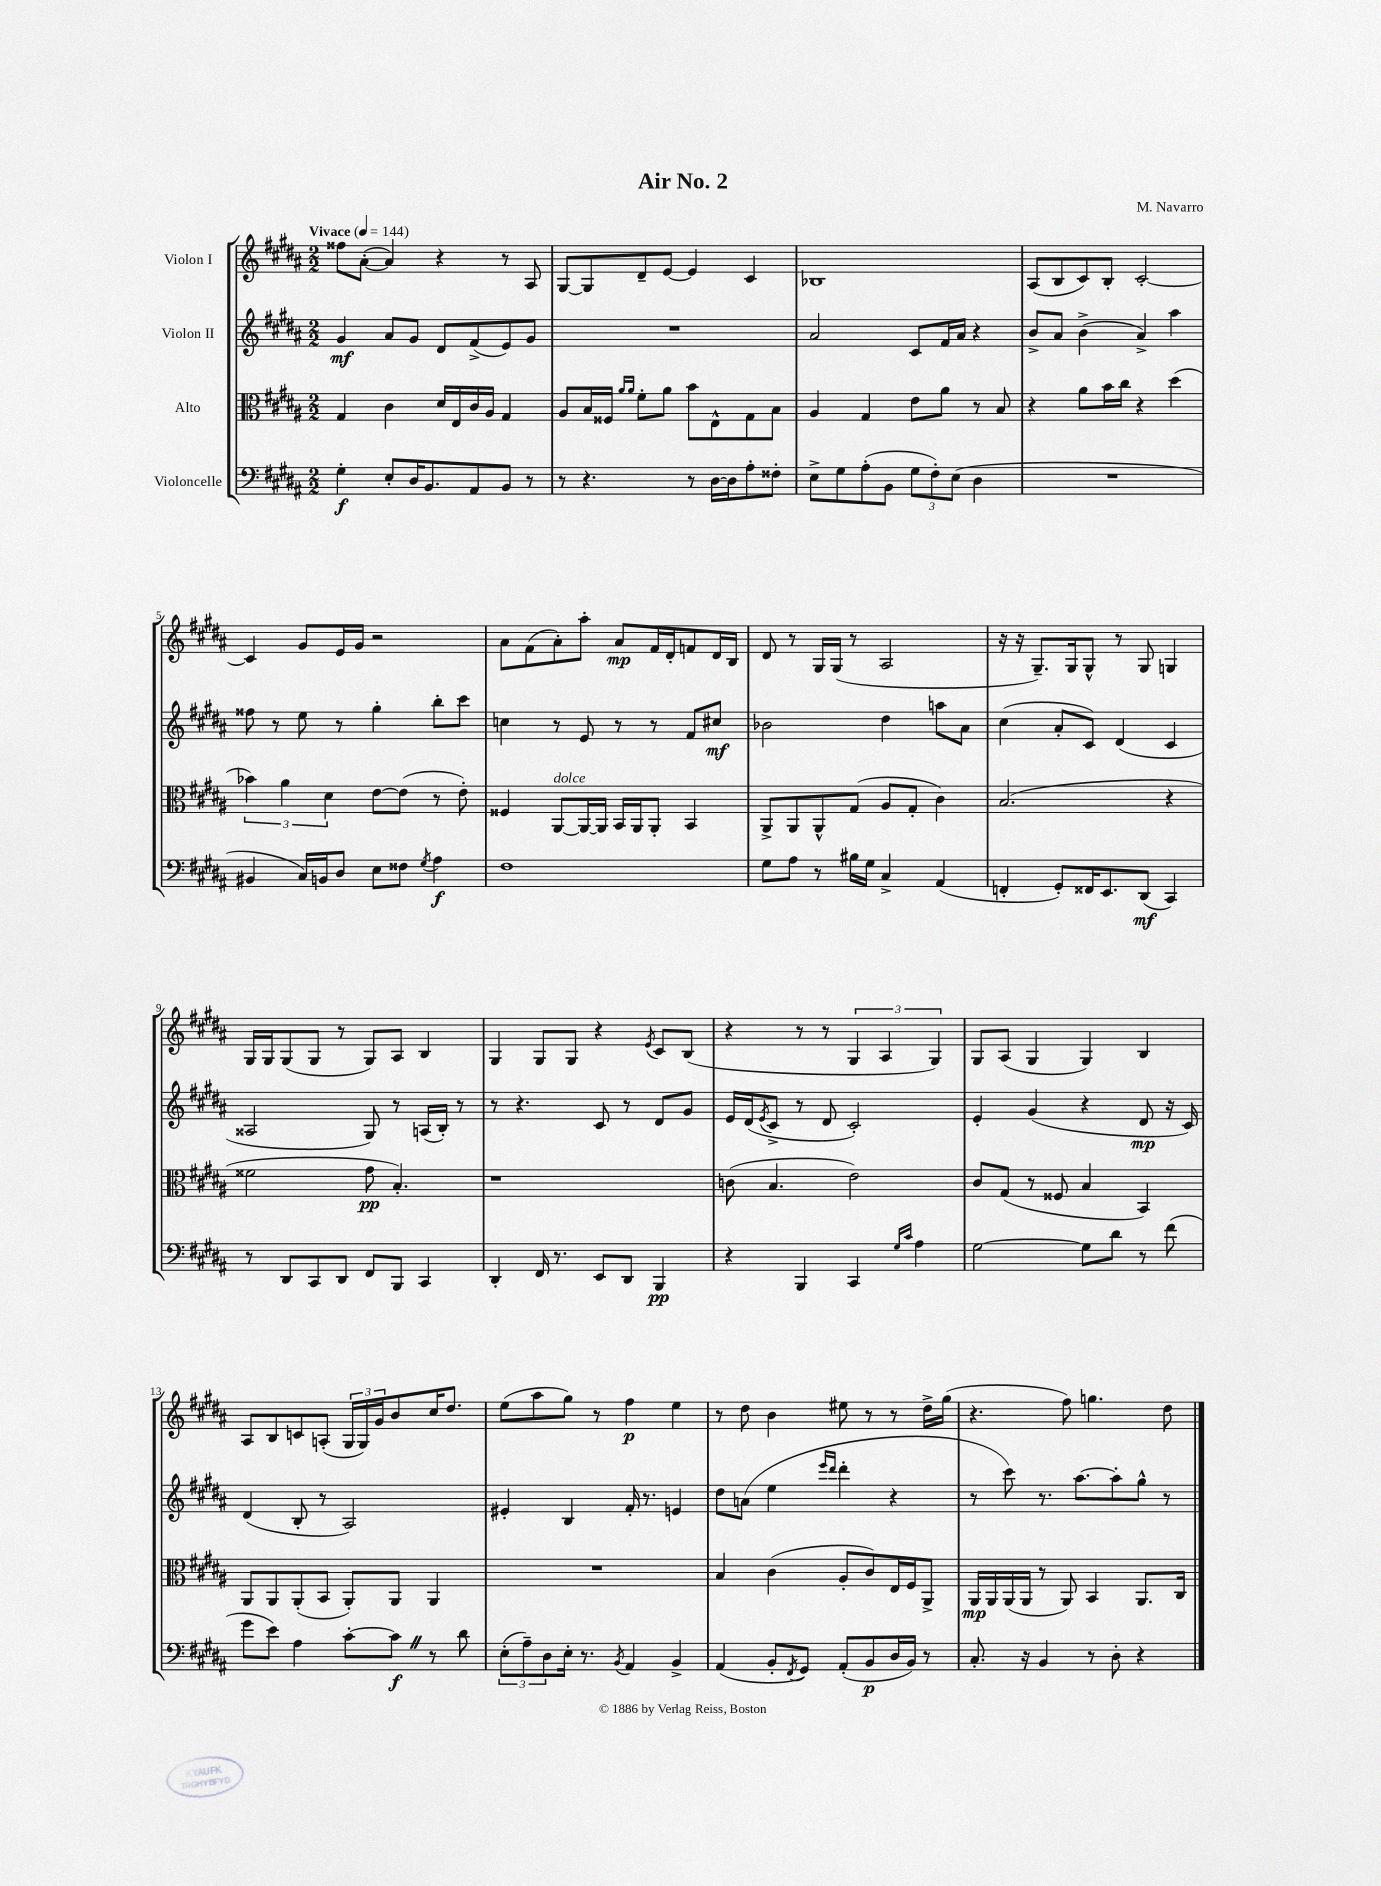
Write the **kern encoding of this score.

**kern	**dynam	**kern	**dynam	**kern	**dynam	**kern	**dynam
*part4	*part4	*part3	*part3	*part2	*part2	*part1	*part1
*staff4	*staff4	*staff3	*staff3	*staff2	*staff2	*staff1	*staff1
*I"Violoncelle	*	*I"Alto	*	*I"Violon II	*	*I"Violon I	*
*clefF4	*	*clefC3	*	*clefG2	*	*clefG2	*
*k[f#c#g#d#a#]	*	*k[f#c#g#d#a#]	*	*k[f#c#g#d#a#]	*	*k[f#c#g#d#a#]	*
*M2/2	*	*M2/2	*	*M2/2	*	*M2/2	*
*MM144	*	*MM144	*	*MM144	*	*MM144	*
=1	=1	=1	=1	=1	=1	=1	=1
!	!	!	!	!	!	!LO:TX:a:B:t=Vivace	!
4G#'\	f	4G#/	.	4g#/	mf	8ff##X\L	.
.	.	.	.	.	.	([8a#'\J	.
8E'/L	.	4c#\	.	8a#/L	.	4a#/])	.
16D#/K	.	.	.	8g#/J	.	.	.
8.BB/	.	.	.	.	.	.	.
.	.	16d#/LL	.	8d#/L	.	4r	.
.	.	16E/	.	.	.	.	.
8AA#/	.	16c#/	.	(8f#^/	.	.	.
.	.	16A#/JJ	.	.	.	.	.
8BB/J	.	4G#/	.	8e/)	.	8r	.
8r	.	.	.	8g#/J	.	8A#/	.
=2	=2	=2	=2	=2	=2	=2	=2
8r	.	8A#/L	.	1r	.	[8G#/L	.
4.r	.	16B/L	.	.	.	8G#/]	.
.	.	16F##X/JJ	.	.	.	.	.
.	.	16qqa#/LL	.	.	.	.	.
.	.	16qqa#/JJ	.	.	.	.	.
.	.	8f#'\L	.	.	.	8d#~/	.
.	.	8a#\J	.	.	.	[8e/J	.
8r	.	8b\L	.	.	.	4e/]	.
[16D#\LL	.	8E^^\	.	.	.	.	.
16D#\J]	.	.	.	.	.	.	.
8A#'\	.	8G#\	.	.	.	4c#/	.
8F##X'\J	.	8B\J	.	.	.	.	.
=3	=3	=3	=3	=3	=3	=3	=3
8E^\L	.	4A#/	.	2a#/	.	1B-X	.
8G#\	.	.	.	.	.	.	.
(8A#'\	.	4G#/	.	.	.	.	.
8BB\J	.	.	.	.	.	.	.
12G#\L	.	8e\L	.	8c#/L	.	.	.
12F#'\)	.	.	.	.	.	.	.
.	.	8a#\J	.	16f#/L	.	.	.
(12E\J	.	.	.	.	.	.	.
.	.	.	.	16a#/JJ	.	.	.
4D#\	.	8r	.	4r	.	.	.
.	.	8B/	.	.	.	.	.
=4	=4	=4	=4	=4	=4	=4	=4
1r	.	4r	.	8b^/L	.	(8A#/L	.
.	.	.	.	8a#/J	.	8B/	.
.	.	8a#\L	.	(4b^\	.	8c#/)	.
.	.	16b\L	.	.	.	8B'/J	.
.	.	16cc#\JJ	.	.	.	.	.
.	.	4r	.	4a#^/)	.	[2c#'/	.
.	.	(4dd#\	.	4aa#\	.	.	.
!!LO:LB:g=z
=5	=5	=5	=5	=5	=5	=5	=5
4BB#X/	.	6b-X\)	.	8ff##X\	.	4c#/]	.
.	.	.	.	8r	.	.	.
.	.	6a#\	.	.	.	.	.
16C#/LL)	.	.	.	8ee\	.	8g#/L	.
16BBn/J	.	.	.	.	.	.	.
.	.	6d#\	.	.	.	.	.
8D#/J	.	.	.	8r	.	16e/L	.
.	.	.	.	.	.	16g#/JJ	.
8E\L	.	[8e\L	.	4gg#'\	.	2r	.
8F##X\J	.	(8e\J]	.	.	.	.	.
8qG#/	.	.	.	.	.	.	.
4A#\	f	8r	.	8bb'\L	.	.	.
.	.	8e'\)	.	8ccc#\J	.	.	.
=6	=6	=6	=6	=6	=6	=6	=6
1F#	.	4F##X/	.	4ccn\	.	8a#\L	.
.	.	.	.	.	.	(8f#\	.
!	!	!LO:TX:a:i:t=dolce	!	!	!	!	!
.	.	[8AA#/L	.	8r	.	8a#'\)	.
.	.	16AA#/L_	.	8e/	.	8aa#'\J	.
.	.	16AA#/JJ]	.	.	.	.	.
.	.	16BB/LL	.	8r	.	8a#/L	mp
.	.	16AA#/J	.	.	.	.	.
.	.	8AA#'/J	.	8r	.	16f#/L	.
.	.	.	.	.	.	16d#'/J	.
.	.	4BB/	.	8f#/L	.	8fn/	.
.	.	.	.	8cc#X/J	mf	16d#/L	.
.	.	.	.	.	.	16B/JJ	.
=7	=7	=7	=7	=7	=7	=7	=7
8G#\L	.	8AA#^/L	.	2b-X\	.	8d#/	.
8A#\J	.	8AA#/	.	.	.	8r	.
8r	.	8AA#^^/	.	.	.	16G#/LL	.
.	.	.	.	.	.	(16G#/JJ	.
16B#X\LL	.	(8G#/J	.	.	.	8r	.
16G#\JJ	.	.	.	.	.	.	.
4C#^/	.	8A#/L	.	4dd#\	.	2A#/	.
.	.	8G#'/J	.	.	.	.	.
(4AA#/	.	4c#\)	.	8aan\L	.	.	.
.	.	.	.	8a#\J	.	.	.
=8	=8	=8	=8	=8	=8	=8	=8
4FFn'/	.	(2.B/	.	(4cc#\	.	16r	.
.	.	.	.	.	.	16r	.
.	.	.	.	.	.	8.G#~/L)	.
8GG#'/L)	.	.	.	8a#'/L	.	.	.
.	.	.	.	.	.	16G#/k	.
16FF##X/K	.	.	.	8c#/J)	.	8G#^^/J	.
8.EE/	.	.	.	.	.	.	.
.	.	.	.	(4d#/	.	8r	.
(8DD#/J	mf	.	.	.	.	8G#/	.
4CC#/)	.	4r	.	4c#/	.	4Gn/	.
!!LO:LB:g=z
=9	=9	=9	=9	=9	=9	=9	=9
8r	.	2f##X\	.	2A##X/	.	16G#/LL	.
.	.	.	.	.	.	16G#/J	.
8DD#/L	.	.	.	.	.	(8G#/	.
8CC#/	.	.	.	.	.	8G#/J	.
8DD#/J	.	.	.	.	.	8r	.
8FF#/L	.	8g#\	pp	8G#/)	.	8G#/L)	.
8BBB/J	.	4.B'/)	.	8r	.	8A#/J	.
4CC#/	.	.	.	(16An/LL	.	4B/	.
.	.	.	.	16B'/JJ)	.	.	.
.	.	.	.	8r	.	.	.
=10	=10	=10	=10	=10	=10	=10	=10
4DD#'/	.	1r	.	8r	.	4G#/	.
.	.	.	.	4.r	.	.	.
16FF#/	.	.	.	.	.	8G#/L	.
8.r	.	.	.	.	.	.	.
.	.	.	.	.	.	8G#/J	.
8EE/L	.	.	.	8c#/	.	4r	.
8DD#/J	.	.	.	8r	.	.	.
.	.	.	.	.	.	8qe/	.
4BBB/	pp	.	.	8d#/L	.	8c#/L	.
.	.	.	.	8g#/J	.	(8B/J	.
=11	=11	=11	=11	=11	=11	=11	=11
4r	.	(8cn\	.	16e/LL	.	4r	.
.	.	.	.	(16d#/J	.	.	.
.	.	.	.	8qe/	.	.	.
.	.	4.B/	.	8c#^/J	.	.	.
4BBB/	.	.	.	8r	.	8r	.
.	.	.	.	8d#/	.	8r	.
4CC#/	.	2e\)	.	2c#'/)	.	6G#/	.
.	.	.	.	.	.	6A#/	.
16qqG#/LL	.	.	.	.	.	.	.
16qqc#/JJ	.	.	.	.	.	.	.
4A#\	.	.	.	.	.	.	.
.	.	.	.	.	.	6G#/)	.
=12	=12	=12	=12	=12	=12	=12	=12
[2G#\	.	8c#/L	.	4e'/	.	8G#/L	.
.	.	(8G#/J	.	.	.	(8A#/J	.
.	.	8r	.	(4g#/	.	4G#/	.
.	.	8F##X/	.	.	.	.	.
8G#\L]	.	4B/	.	4r	.	4G#/)	.
8d#\J	.	.	.	.	.	.	.
8r	.	4BB/)	.	8d#/	mp	4B/	.
(8f#\	.	.	.	16r	.	.	.
.	.	.	.	16c#/)	.	.	.
!!LO:LB:g=z
=13	=13	=13	=13	=13	=13	=13	=13
8g#\L	.	8AA#/L	.	(4d#/	.	8A#/L	.
8e\J)	.	8AA#/	.	.	.	8B/	.
4A#\	.	(8AA#'/	.	8B'/	.	8cn/	.
.	.	8BB/J	.	8r	.	(8An'/J	.
[8c#'\L	.	8AA#'/L)	.	2A#/)	.	24G#/LL	.
.	.	.	.	.	.	24G#/)	.
.	.	.	.	.	.	24g#/J	.
8c#Z\J]	f	8AA#/J	.	.	.	8b/	.
8r	.	4AA#/	.	.	.	16cc#/K	.
.	.	.	.	.	.	8.dd#/J	.
8d#\	.	.	.	.	.	.	.
=14	=14	=14	=14	=14	=14	=14	=14
(12E'\L	.	1r	.	4e#X'/	.	(8ee\L	.
12A#~\)	.	.	.	.	.	.	.
.	.	.	.	.	.	8aa#\	.
12D#\	.	.	.	.	.	.	.
16E'\Jk	.	.	.	4B/	.	8gg#\J)	.
8.r	.	.	.	.	.	.	.
.	.	.	.	.	.	8r	.
8qBB/	.	.	.	.	.	.	.
4AA#/	.	.	.	16f#'/	.	4ff#\	p
.	.	.	.	8.r	.	.	.
4BB^/	.	.	.	4en/	.	4ee\	.
=15	=15	=15	=15	=15	=15	=15	=15
(4AA#/	.	4B/	.	8dd#\L	.	8r	.
.	.	.	.	(8an\J	.	8dd#\	.
8BB'/L	.	(4c#\	.	4ee\	.	4b\	.
8qFF#/	.	.	.	.	.	.	.
8GG#/J)	.	.	.	.	.	.	.
.	.	.	.	16qqeee/LL	.	.	.
.	.	.	.	16qqddd#/JJ	.	.	.
(8AA#'/L	.	8A#'/L	.	4ddd#'\	.	8ee#X\	.
8BB/	p	8c#/)	.	.	.	8r	.
16D#/L	.	16E/L	.	4r	.	8r	.
16BB/JJ)	.	16F#/J	.	.	.	.	.
8r	.	8AA#^/J	.	.	.	16dd#^\LL	.
.	.	.	.	.	.	(16gg#\JJ	.
=16	=16	=16	=16	=16	=16	=16	=16
8.C#'/	.	16AA#/LL	mp	8r	.	4.r	.
.	.	16AA#/	.	.	.	.	.
.	.	(16AA#/	.	8ccc#\)	.	.	.
16r	.	16AA#/JJ	.	.	.	.	.
4BB/	.	8r	.	8.r	.	.	.
.	.	8AA#/)	.	.	.	8ff#\)	.
.	.	.	.	[8.aa#\L	.	.	.
8r	.	4BB/	.	.	.	4.ggn\	.
8D#'\	.	.	.	8aa#'\]	.	.	.
4r	.	8.AA#/L	.	8gg#^^\J	.	.	.
.	.	.	.	8r	.	8dd#\	.
.	.	16C#/Jk	.	.	.	.	.
==	==	==	==	==	==	==	==
*-	*-	*-	*-	*-	*-	*-	*-
